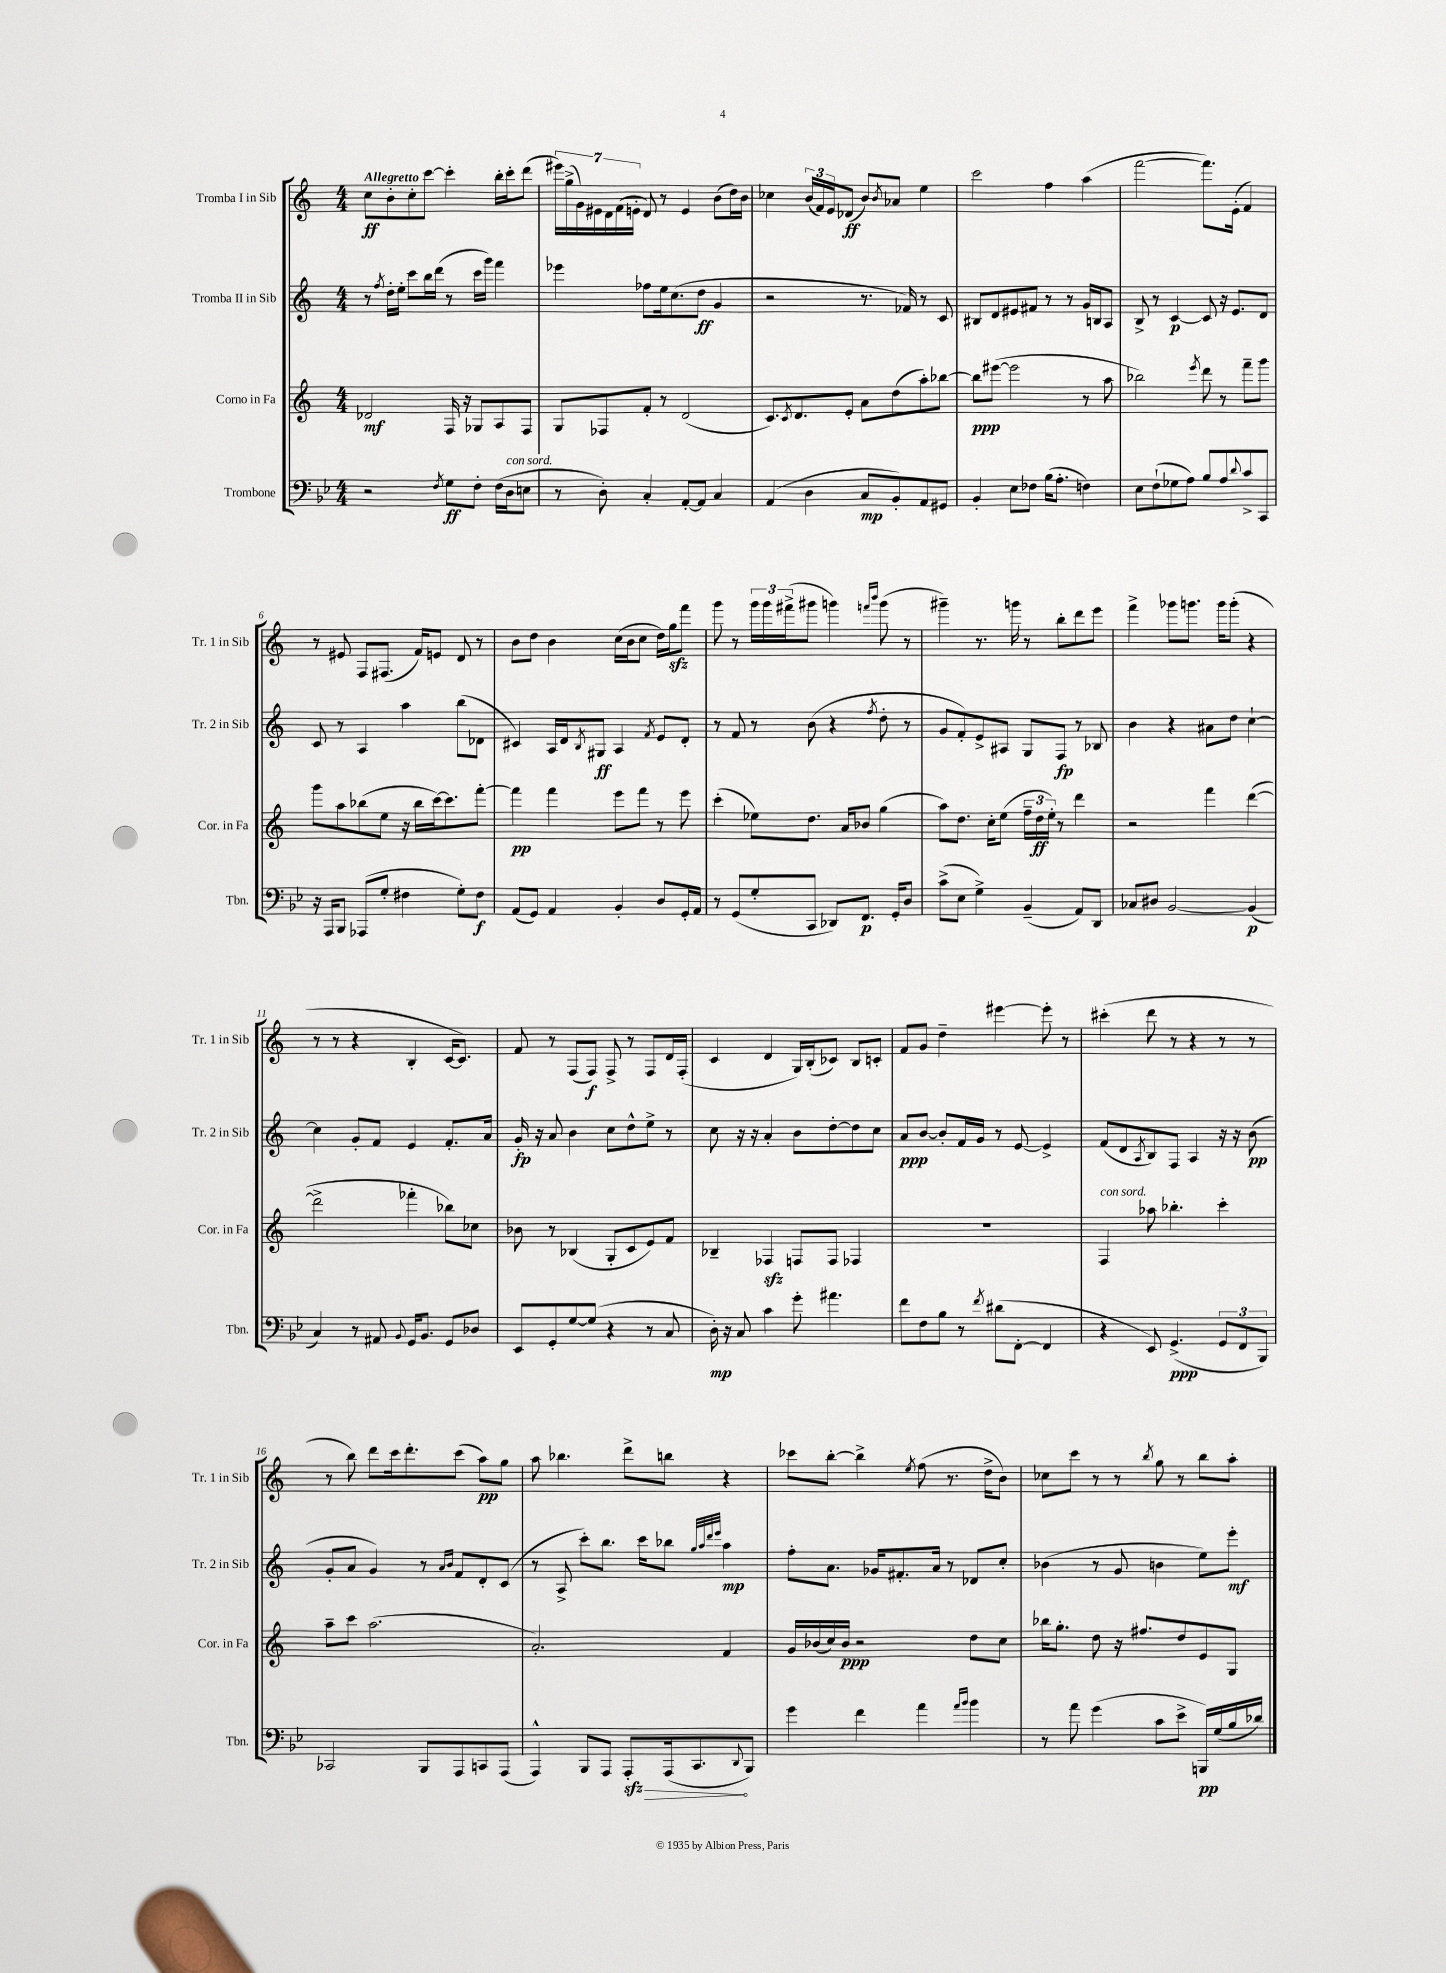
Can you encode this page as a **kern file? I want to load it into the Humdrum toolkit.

**kern	**kern	**kern	**kern
*staff4	*staff3	*staff2	*staff1
*clefF4	*clefG2	*clefG2	*clefG2
*k[b-e-]	*k[]	*k[]	*k[]
*M4/4	*M4/4	*M4/4	*M4/4
2r	2d-	8r	8cc
.	.	8qff	.
.	.	16dd'	8b'
.	.	16ee'	.
.	.	8ccc	8cc'
.	.	16bb	[8ccc
.	.	(16ddd	.
8qF	.	.	.
8G	16F	8r	4ccc']
.	16r	.	.
8F'	8G-	16ccc	.
.	.	16ggg)	.
(16F	8A	4fff	16bb'
16D	.	.	16ccc'
8E	8F	.	(8ddd
=	=	=	=
8r	8G	4eee-	28eee#)
.	.	.	(28gg^
.	.	.	28g)
.	.	.	28e#
8D')	8F-	.	.
.	.	.	28d
.	.	.	(28f
.	.	.	28e'
4C'	8f'	8ff-	8d)
.	8r	16ee	8r
.	.	(8.cc	.
[8AA'	(2d	.	4e
8AA]	.	8dd	.
4C	.	4g	(8b
.	.	.	16dd)
.	.	.	16b
=	=	=	=
(4AA	8.c)	2r	4cc-
.	8qc	.	.
.	8.d	.	.
4D	.	.	(24b
.	.	.	24f)
.	.	.	24e
.	8e'	.	(8d-
8C	8a	8.r	8b)
.	.	.	8qb
8BB-')	(8dd	.	8a-
.	.	16f-)	.
8AA	8aa')	8r	4ee
8GG#	[8bb-	8c	.
=	=	=	=
4BB-'	8bb-]	8B#	2ccc
.	([8eee#	8d	.
8E-	2eee#]	8e#	.
8F-	.	8f#	.
(16B-	.	8r	4ff
8.A'	.	.	.
.	.	8r	.
4F)	8r	16g	(4aa
.	.	16B	.
.	8aa	8A	.
=	=	=	=
8E-	2bb-)	8B^	[2fff
(8F`	.	8r	.
8G-	.	[4c	.
8A)	.	.	.
.	8qeee	.	.
8B-	8ddd	8c]	8.fff])
8A	8r	16r	.
.	.	8.e	(16e'
8qqd	.	.	.
8c^	8fff~	.	4f)
8CC	8ggg	8d	.
=	=	=	=
16r	8ggg	8c	8r
16AAA	.	.	.
8BBB-	8aa	8r	8e#
(8AAA-	(8bb-	4A	8F
8G'	8ee	.	(8.F#
4F#	16r	4aa	.
.	16bb-	.	16f)
.	[16ccc)	.	8e
.	8.ccc]	.	.
8G')	.	(8bb	8d
8F#	[8fff'	8d-	8r
=	=	=	=
(8AA	4fff]	4c#)	8b
8GG)	.	.	8dd
4AA	4fff	16A	4b
.	.	16d	.
.	.	8qB	.
.	.	8G#	.
4BB-'	8eee	4A	(16cc
.	.	.	16b
.	8fff	.	8cc
.	.	8qf	.
8D	8r	8e	16dd)
.	.	.	16gg
16GG'	8eee	8d'	8fff
16AA	.	.	.
=	=	=	=
8r	(4ccc'	8r	8ggg
(8GG	.	8f	8r
8G'	8ee-)	8r	24ggg
.	.	.	24ggg
.	.	.	(24fff#^
8CC	8.dd	(8b	8ggg#
8DD-)	.	4r	4ggg)
.	16a	.	.
8.FF	8b-	.	.
.	.	.	16qqfff
.	.	8qff	16qqbbb
.	(4gg	8dd'	(8ggg
16GG'	.	.	.
8D	.	8r	8r
=	=	=	=
(8c^	8aa)	8g	4ggg#~)
8E-	8.dd	8f')	.
4G^)	.	8e^	8.r
.	16cc'	.	.
.	(8ee	8A#	.
.	.	.	16ggg
(4BB-~	24ff~	8G	8r
.	24dd	.	.
.	24ee')	.	.
.	8r	8F	8bb'
8AA)	4ddd	8r	8ddd
8DD	.	8B-	8eee
=	=	=	=
8C-	2r	4b	4fff^
8D#	.	.	.
[2BB-	.	4r	8ggg-
.	.	.	8.ggg
.	4fff	8a#	.
.	.	.	16ggg
.	.	8dd	(8ggg'
(4BB-]	([4ddd	[4cc`	4r
=	=	=	=
4C)	2ddd^]	4cc]	8r
.	.	.	8r
8r	.	8g'	4r
8AA#	.	8f	.
8qqBB-	.	.	.
16GG	4fff-'	4e	4B'
8.BB-	.	.	.
8GG	8bb-)	8.f'	[16c
.	.	.	8.c])
8D-	8cc-	.	.
.	.	16a	.
=	=	=	=
8EE-	8b-	16g'	8f
.	.	16r	.
8GG'	8r	8a	8r
[8G	(4B-	4b	(8F
(8G]	.	.	8F)
4r	8G'	8cc	8F^
.	8c	8dd^^	8r
8r	8e)	8ee^	8F
8C	8f	8r	16d
.	.	.	(16F'
=	=	=	=
16D')	4B-~	8cc	4c
16r	.	.	.
8C	.	16r	.
.	.	16r	.
4c	4F-	4a'	4d
8g'	8F	8b	16G)
.	.	.	(16B'
4.a#	8F	[8dd'	8c-)
.	4F-	8dd]	8B
.	.	8cc	8c'
=	=	=	=
8f	1r	8a	8f
8F	.	[8b	8g
8B-	.	8b']	4dd~
8r	.	16f	.
.	.	16g	.
8qf	.	.	.
(8d#	.	8r	[4eee#
[8FF'	.	[8e	.
4FF]	.	4e^]	8eee#']
.	.	.	8r
=	=	=	=
4r	4F	(8f	(4ccc#'
.	.	8d	.
.	.	8qA	.
8EE-)	8aa-	8B)	8ddd
(4.GG^	4.bb-'	8F	8r
.	.	4A	4r
12GG	4ccc'	16r	8r
.	.	16r	.
12FF	.	.	.
.	.	(8b	8r
12BBB-)	.	.	.
=	=	=	=
2CC-	8aa~	8g'	8r
.	8ccc	8a	8bb)
.	(2.aa	4g)	8ddd
.	.	.	16ccc
.	.	.	8.ddd'
8BBB-	.	8r	.
.	.	16qqa	.
.	.	16qqb	.
8AAA	.	8f	(8ccc
8CC	.	8d'	8aa)
(8AAA	.	(8c	8gg
=	=	=	=
4AAA^^)	2.a')	8r	8aa
.	.	8A^	4.bb-
8BBB-	.	8ccc')	.
8AAA	.	8.bb	.
8AAA'	.	.	8ddd^
.	.	16ccc	.
(16AAA	.	8bb-	8bb
8.CC	.	.	.
.	.	32qqgg	.
.	.	32qqaa	.
.	.	32qqddd	.
.	.	32qqeee	.
.	4f	4aa	4r
8qqDD	.	.	.
8BBB-)	.	.	.
=	=	=	=
4g	16g	8ff'	8ccc-
.	(16b-	.	.
.	16cc)	8.a	[8bb'
.	16b-	.	.
4f	2r	.	4bb^]
.	.	16g-	.
.	.	8.f#'	.
.	.	.	8qee
4a	.	.	(8ff
.	.	16a	.
.	.	8r	8.r
16qqa	.	.	.
16qqb-	.	.	.
4b-	8dd	8d-	.
.	.	.	16dd^
.	8cc	8cc'	8b)
=	=	=	=
8r	16bb-	(4b-	8cc-
.	8.gg'	.	.
8a	.	.	8ccc
(4g	8dd	8r	8r
.	16r	8g	8r
.	8.ff#	.	.
.	.	.	8qbb
8c	.	4b	8gg
8e-^	8dd	.	8r
16BBB)	8e	8ee)	8bb
(16G	.	.	.
16B-	8G	8eee'	8aa'
16d-)	.	.	.
==	==	==	==
*-	*-	*-	*-
